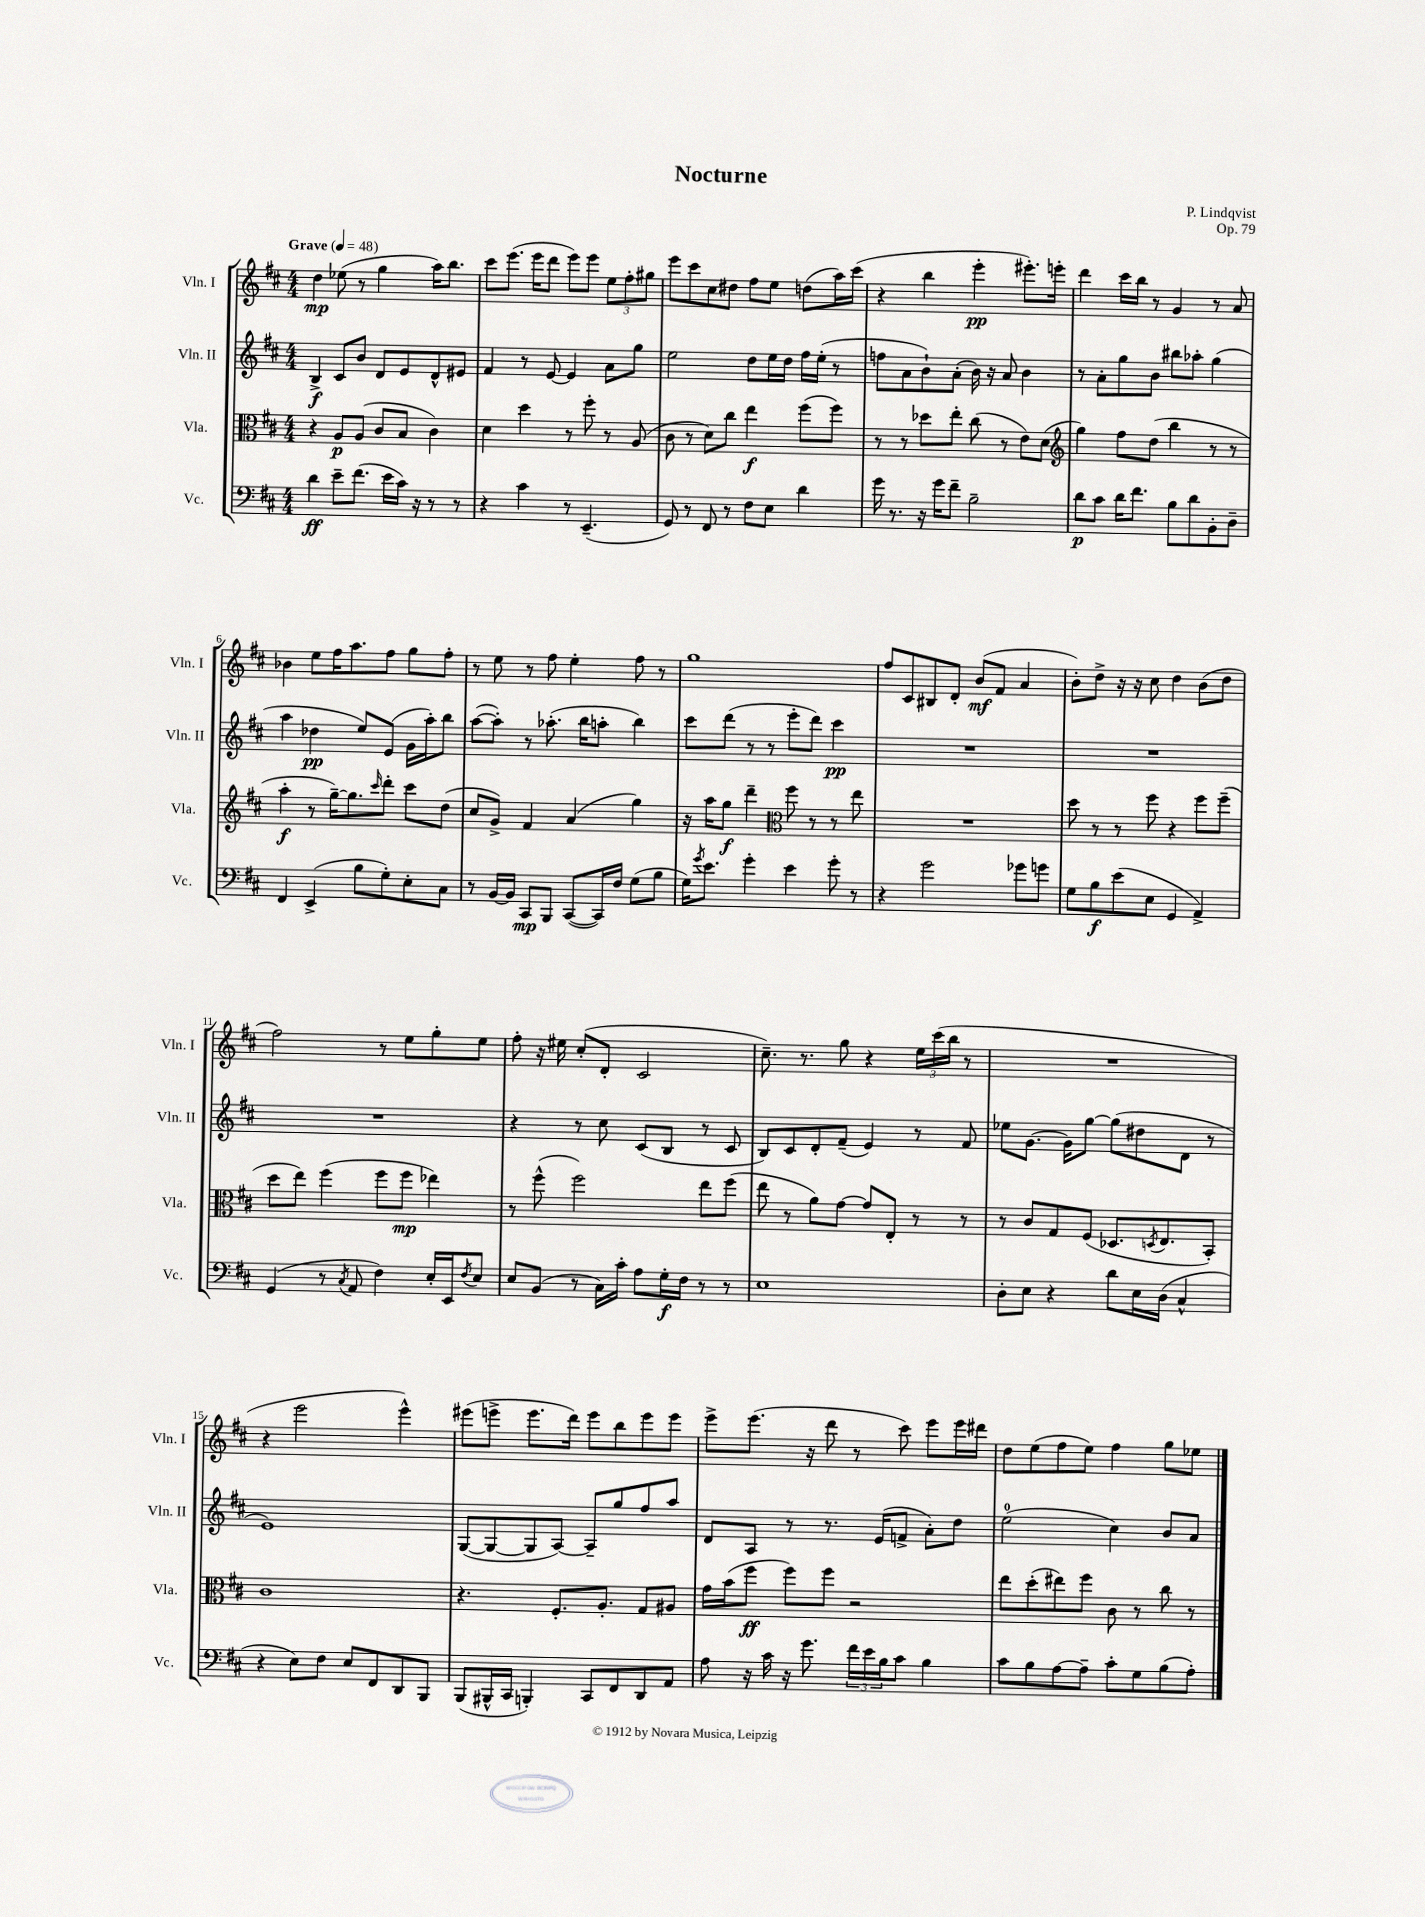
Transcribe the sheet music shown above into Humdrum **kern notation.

**kern	**dynam	**kern	**dynam	**kern	**dynam	**kern	**dynam
*part4	*part4	*part3	*part3	*part2	*part2	*part1	*part1
*staff4	*staff4	*staff3	*staff3	*staff2	*staff2	*staff1	*staff1
*I"Vc.	*	*I"Vla.	*	*I"Vln. II	*	*I"Vln. I	*
*I'Vc.	*	*I'Vla.	*	*I'Vln. II	*	*I'Vln. I	*
*clefF4	*	*clefC3	*	*clefG2	*	*clefG2	*
*k[f#c#]	*	*k[f#c#]	*	*k[f#c#]	*	*k[f#c#]	*
*M4/4	*	*M4/4	*	*M4/4	*	*M4/4	*
*MM48	*	*MM48	*	*MM48	*	*MM48	*
=1	=1	=1	=1	=1	=1	=1	=1
!	!	!	!	!	!	!LO:TX:a:B:t=Grave	!
4d\	ff	4r	.	4B^/	f	4dd\	mp
8e~\L	.	8A/L	p	8c#/L	.	(8ee-X\	.
(8.f#\J	.	(8A/J	.	8b/J	.	8r	.
.	.	8c#/L	.	8d/L	.	4gg\	.
16e\LL	.	.	.	.	.	.	.
16c#\JJ)	.	8B/J	.	8e/	.	.	.
16r	.	.	.	.	.	.	.
8r	.	4c#\)	.	8d^^/	.	16aa\KL)	.
.	.	.	.	.	.	8.bb\J	.
8r	.	.	.	8e#X/J	.	.	.
=2	=2	=2	=2	=2	=2	=2	=2
4r	.	4d\	.	4f#/	.	8ccc#\L	.
.	.	.	.	.	.	(8.eee\J	.
4c#\	.	4dd\	.	8r	.	.	.
.	.	.	.	.	.	16eee\KL	.
.	.	.	.	[8e/	.	8ddd\J	.
8r	.	8r	.	4e/]	.	8eee\L)	.
(4.EE~/	.	8ff#'\	.	.	.	8eee\J	.
.	.	8r	.	8a\L	.	12ee\L	.
.	.	.	.	.	.	12ff#'\	.
.	.	(8A/	.	8gg\J	.	.	.
.	.	.	.	.	.	12gg#X\J	.
=3	=3	=3	=3	=3	=3	=3	=3
8GG/)	.	8c#\	.	2ee\	.	8eee\L	.
8r	.	8r	.	.	.	8ccc#\	.
8FF#/	.	8d\L)	.	.	.	8cc#\	.
8r	.	8cc#\J	.	.	.	8dd#X\J	.
8F#\L	.	4ee\	f	8dd\L	.	8ff#\L	.
8E\J	.	.	.	16ee\L	.	8ee\J	.
.	.	.	.	16dd\JJ	.	.	.
4d\	.	(8ff#\L	.	16ff#\LL	.	(8ddn\L	.
.	.	.	.	(16ee'\JJ	.	.	.
.	.	8ff#\J)	.	8r	.	16aa\L)	.
.	.	.	.	.	.	(16ccc#\JJ	.
=4	=4	=4	=4	=4	=4	=4	=4
16g\	.	8r	.	8ffn\L	.	4r	.
8.r	.	.	.	.	.	.	.
.	.	8r	.	8a\	.	.	.
16r	.	8dd-X\L	.	8b`\)	.	4bb\	.
16g\KL	.	.	.	.	.	.	.
8f#~\J	.	8ee'\J	.	(8a'\J	.	.	.
2B~\	.	(8cc#\	.	16b\)	.	4eee'\	pp
.	.	.	.	16r	.	.	.
.	.	8r	.	8a/	.	.	.
.	.	8e\L)	.	4b\	.	8.eee#X'\L)	.
.	.	(8d\J	.	.	.	.	.
.	.	.	.	.	.	16eeen'\Jk	.
=5	=5	=5	=5	=5	=5	=5	=5
*	*	*clefG2	*	*	*	*	*
8d\L	p	4gg\)	.	8r	.	4ddd\	.
8c#\J	.	.	.	8a'\L	.	.	.
16d\KL	.	8ff#\L	.	8gg\	.	16ccc#\LL	.
8.f#\J	.	.	.	.	.	16bb\JJ	.
.	.	(8dd\J	.	8b\J	.	8r	.
8B\L	.	4bb\	.	8bb#X\L	.	4g/	.
8d\	.	.	.	8aa-X'\J	.	.	.
8BB'\	.	8r	.	(4gg\	.	8r	.
8D~\J	.	8r	.	.	.	8a/	.
!!LO:LB:g=z
=6	=6	=6	=6	=6	=6	=6	=6
4FF#/	.	4aa'\	f	4aa\	.	4b-X\	.
(4EE^/	.	8r	.	4dd-X\	pp	8ee\L	.
.	.	[16gg~\KL)	.	.	.	16ff#\K	.
.	.	8.gg\]	.	.	.	8.aa\	.
8B\L	.	.	.	8ee/L)	.	.	.
.	.	16qqccc#/	.	.	.	.	.
8G'\)	.	8ddd'\J	.	(8e/J	.	8ff#\J	.
8E'\	.	8ccc#\L	.	16g\LL	.	8gg\L	.
.	.	.	.	16aa'\J)	.	.	.
8C#\J	.	(8dd\J	.	8bb\J	.	8ff#'\J	.
=7	=7	=7	=7	=7	=7	=7	=7
8r	.	8cc#/L	.	([8aa\L	.	8r	.
[16BB/LL	.	8g^/J)	.	8aa'\J])	.	8ee\	.
16BB/JJ]	.	.	.	.	.	.	.
8CC#/L	mp	4f#/	.	8r	.	8r	.
8BBB/J	.	.	.	(8.aa-X'\	.	8ff#\	.
([8CC#/L	.	(4a/	.	.	.	4ee'\	.
.	.	.	.	16bb\KL	.	.	.
16CC#/L])	.	.	.	8aan'\J	.	.	.
16F#/JJ	.	.	.	.	.	.	.
(8G\L	.	4gg\)	.	4bb\)	.	8ff#\	.
8B\J	.	.	.	.	.	8r	.
=8	=8	=8	=8	=8	=8	=8	=8
16G\KL)	.	16r	.	8ccc#\L	.	1gg	.
8qg/	.	.	.	.	.	.	.
8.e\J	.	16aa\KL	.	.	.	.	.
.	.	8gg\J	f	(8ddd\J	.	.	.
4g'\	.	4ddd~\	.	8r	.	.	.
.	.	.	.	8r	.	.	.
*	*	*clefC3	*	*	*	*	*
4e\	.	8ff#\	.	8eee'\L	.	.	.
.	.	8r	.	8ddd\J)	.	.	.
8g'\	.	8r	.	4ccc#\	pp	.	.
8r	.	8ee\	.	.	.	.	.
=9	=9	=9	=9	=9	=9	=9	=9
4r	.	1r	.	1r	.	8ff#/L	.
.	.	.	.	.	.	8c#/	.
2g\	.	.	.	.	.	8B#X/	.
.	.	.	.	.	.	8d'/J	.
.	.	.	.	.	.	(8b/L	mf
.	.	.	.	.	.	8f#/J	.
8g-X\L	.	.	.	.	.	4a/	.
8gn\J	.	.	.	.	.	.	.
=10	=10	=10	=10	=10	=10	=10	=10
8G\L	.	8dd\	.	1r	.	8b'\L)	.
8B\	f	8r	.	.	.	8dd^\J	.
(8e\	.	8r	.	.	.	16r	.
.	.	.	.	.	.	16r	.
8E\J	.	8ff#\	.	.	.	8cc#\	.
4GG/	.	4r	.	.	.	4dd\	.
4AA^/)	.	8ff#\L	.	.	.	(8b\L	.
.	.	(8ff#~\J	.	.	.	8dd\J	.
!!LO:LB:g=z
=11	=11	=11	=11	=11	=11	=11	=11
(4GG/	.	8dd\L	.	1r	.	2ff#\)	.
.	.	8ee\J)	.	.	.	.	.
8r	.	(4ff#\	.	.	.	.	.
8qC#/	.	.	.	.	.	.	.
8AA/	.	.	.	.	.	.	.
4F#\)	.	8ff#\L	.	.	.	8r	.
.	.	8ff#\J	mp	.	.	8ee\L	.
16E'/LL	.	4ee-X\)	.	.	.	8gg'\	.
16EE/J	.	.	.	.	.	.	.
8qF#/	.	.	.	.	.	.	.
8E/J	.	.	.	.	.	8ee\J	.
=12	=12	=12	=12	=12	=12	=12	=12
8E/L	.	8r	.	4r	.	8ff#'\	.
(8BB/J	.	(8ff#^^\	.	.	.	16r	.
.	.	.	.	.	.	16ee#X\	.
8r	.	2ff#\)	.	8r	.	(8cc#'/L	.
16C#\LL)	.	.	.	8cc#\	.	8d'/J	.
16c#'\JJ	.	.	.	.	.	.	.
8A\L	.	.	.	(8c#/L	.	2c#/	.
16G'\L	f	.	.	8B/J	.	.	.
16F#\JJ	.	.	.	.	.	.	.
8r	.	8ee\L	.	8r	.	.	.
8r	.	(8ff#\J	.	8c#/	.	.	.
=13	=13	=13	=13	=13	=13	=13	=13
1E	.	8ee\	.	8B/L)	.	8.cc#~\)	.
.	.	8r	.	8c#/	.	.	.
.	.	.	.	.	.	8.r	.
.	.	8a\L)	.	8d'/	.	.	.
.	.	[8g\J	.	(8f#~/J	.	8gg\	.
.	.	8g/L]	.	4e/)	.	4r	.
.	.	8E'/J	.	.	.	.	.
.	.	8r	.	8r	.	24ee\LL	.
.	.	.	.	.	.	(24ccc#\	.
.	.	.	.	.	.	24bb\JJ	.
.	.	8r	.	8f#/	.	8r	.
=14	=14	=14	=14	=14	=14	=14	=14
8D'\L	.	8r	.	8ee-X\L	.	1r	.
8E\J	.	8c#/L	.	[8.g\J	.	.	.
4r	.	8G/	.	.	.	.	.
.	.	.	.	16g\KL]	.	.	.
.	.	(8F#/J	.	[8gg\J	.	.	.
8d\L	.	8.D-X/L	.	(8gg\L]	.	.	.
16E\L	.	.	.	8dd#X\	.	.	.
.	.	8qDn/	.	.	.	.	.
(16D\JJ	.	8.E/	.	.	.	.	.
4C#^^/	.	.	.	8d\J	.	.	.
.	.	8BB'/J)	.	8r	.	.	.
!!LO:LB:g=z
=15	=15	=15	=15	=15	=15	=15	=15
4r	.	1c#	.	1e)	.	4r	.
8E\L)	.	.	.	.	.	2eee\	.
8F#\J	.	.	.	.	.	.	.
8E/L	.	.	.	.	.	.	.
8FF#/	.	.	.	.	.	.	.
8DD/	.	.	.	.	.	4eee^^\)	.
8BBB/J	.	.	.	.	.	.	.
=16	=16	=16	=16	=16	=16	=16	=16
(8BBB/L	.	4.r	.	([8G/L	.	(8eee#X\L	.
16BBB#X^^/L	.	.	.	8G/_	.	8eeen^\J	.
16CC#/JJ	.	.	.	.	.	.	.
4BBBn'/)	.	.	.	8G/]	.	8.eee\L	.
.	.	8.F#'/L	.	[8A/J)	.	.	.
.	.	.	.	.	.	16ddd\Jk)	.
8CC#/L	.	.	.	8A~/L]	.	8eee\L	.
.	.	8.A'/J	.	.	.	.	.
8FF#/	.	.	.	8gg/	.	8bb\	.
8DD/	.	8G/L	.	8ff#/	.	8eee\	.
8AA/J	.	8A#X/J	.	8aa/J	.	8eee\J	.
=17	=17	=17	=17	=17	=17	=17	=17
8A\	.	16g\LL	.	8d/L	.	8eee^\L	.
.	.	(16b\J	.	.	.	.	.
16r	.	8ff#\J	ff	8A/J	.	(8.eee\J	.
16c#\	.	.	.	.	.	.	.
16r	.	8ff#\L)	.	8r	.	.	.
8.g\	.	.	.	.	.	16r	.
.	.	8ff#\J	.	8.r	.	8ddd\	.
24f#\LL	.	2r	.	.	.	8r	.
24e\	.	.	.	.	.	.	.
.	.	.	.	(16e/KL	.	.	.
24B\J	.	.	.	.	.	.	.
8c#\J	.	.	.	8fn^/J	.	8ccc#\)	.
4B\	.	.	.	8a'\L)	.	8eee\L	.
.	.	.	.	8dd\J	.	16eee\L	.
.	.	.	.	.	.	16ddd#X\JJ	.
=18	=18	=18	=18	=18	=18	=18	=18
8c#\L	.	8ee\L	.	(2ee\	.	8dd\L	.
8B\	.	(8dd'\	.	.	.	(8ee\	.
[8A\	.	8ee#X\)	.	.	.	8ff#\	.
8A~\J]	.	8ff#\J	.	.	.	8ee\J)	.
8c#'\L	.	8c#\	.	4cc#\)	.	4ff#\	.
8G\	.	8r	.	.	.	.	.
(8B\	.	8cc#\	.	8b/L	.	8gg\L	.
8A'\J)	.	8r	.	8a/J	.	8ee-X\J	.
==	==	==	==	==	==	==	==
*-	*-	*-	*-	*-	*-	*-	*-
